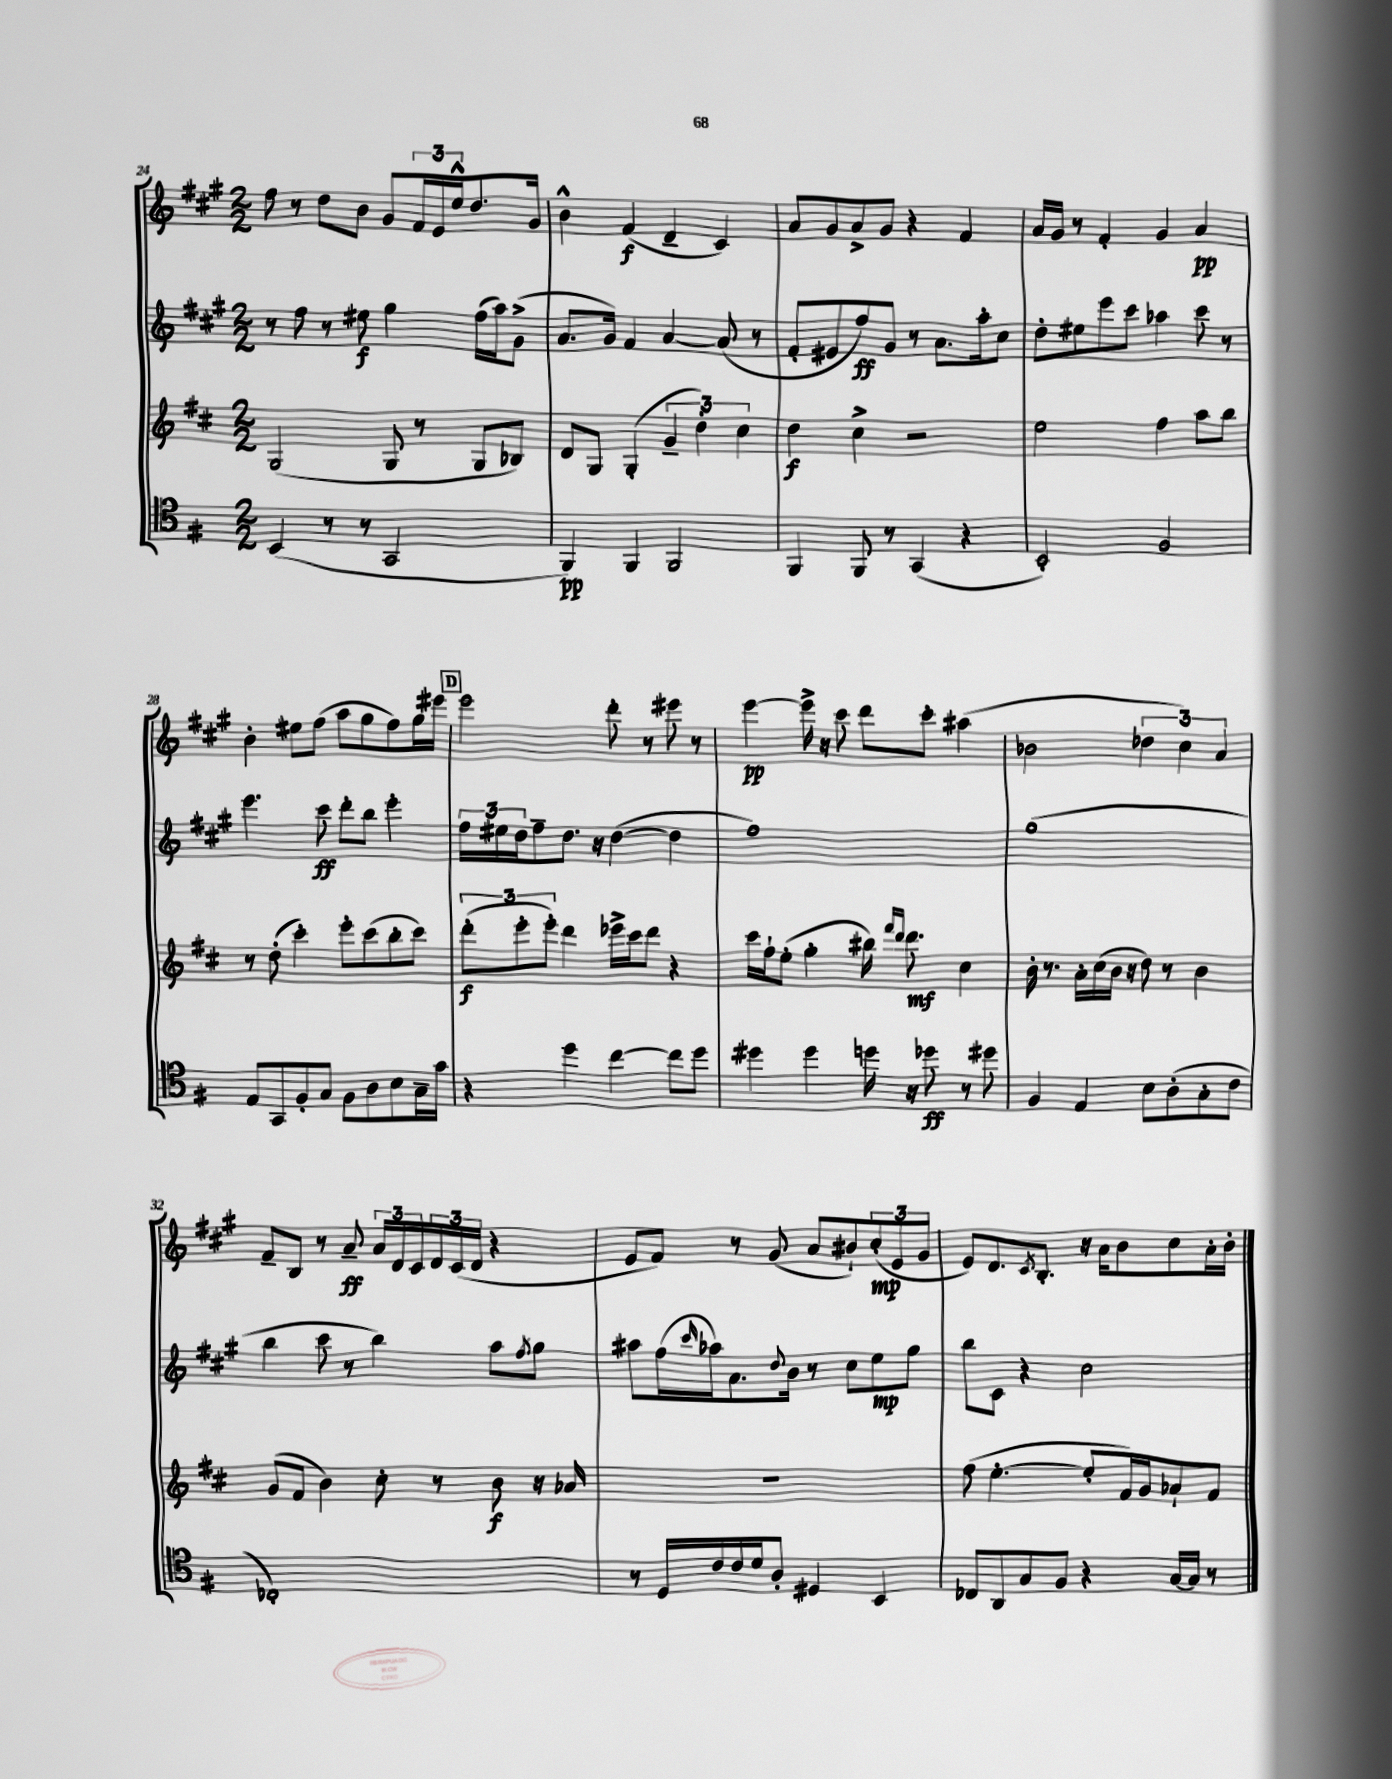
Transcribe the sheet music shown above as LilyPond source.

<<
\new StaffGroup <<
\new Staff = "s0" {
    \clef treble \key a \major \numericTimeSignature \time 2/2
    fis''8 r8 d''8 b'8 gis'8 \tuplet 3/2 { fis'16 e'16 e''16-^ } d''8. gis'16 |
    b'4-^ fis'4\f( d'4-- cis'4) |
    a'8 gis'8 a'8-> gis'8 r4 fis'4 |
    a'16 gis'16 r8 fis'4-. gis'4 a'4\pp |
    b'4-. eis''8 fis''8( a''8 gis''8 fis''8) gis''16 eis'''16 |
    \mark \markup { \box "D" } e'''2 d'''8-. r8 eis'''8 r8 |
    e'''4~\pp e'''16-> r16 cis'''8 d'''8 cis'''8-. ais''4( |
    bes'2 \tuplet 3/2 { des''4 cis''4) a'4 } |
    fis'8-- b8 r8 a'8--\ff \tuplet 3/2 { a'16 d'16 cis'16 } \tuplet 3/2 { d'16 cis'16( d'16 } r4 |
    e'8 fis'8) r8 gis'8( a'8 bis'8-!) \tuplet 3/2 { cis''8-.\mp( e'8 gis'8 } |
    e'8) d'8. \acciaccatura { cis'8 } b8.-. r16 a'16 b'8 cis''8 a'16-. b'16-. \bar "|." |
}
\new Staff = "s1" {
    \clef treble \key a \major \numericTimeSignature \time 2/2
    r8 fis''8 r8 eis''8\f gis''4 fis''16( a''16) gis'8->( |
    a'8. gis'16) fis'4 a'4~ a'8( r8 |
    fis'8-. eis'8 fis''8\ff) gis'8 r8 a'8. a''16-. cis''8 |
    d''8-. eis''8 e'''8 cis'''8 aes''4 cis'''8 r8 |
    e'''4. cis'''8\ff d'''8-. b''8 e'''4-. |
    \mark \markup { \box "D" } \tuplet 3/2 { fis''16 eis''16 d''16 } fis''8-- d''8. r16 d''4~( d''4 |
    fis''1) |
    gis''1( |
    b''4 cis'''8 r8 b''4) a''8 \acciaccatura { fis''8 } gis''8 |
    ais''8 fis''16( \grace { cis'''16 } aes''16) a'8. \appoggiatura { d''8 } b'16 r8 cis''8 e''8\mp gis''8 |
    b''8 cis'8 r4 cis''2 \bar "|." |
}
\new Staff = "s2" {
    \clef treble \key d \major \numericTimeSignature \time 2/2
    g2( g8 r8 g8 bes8) |
    d'8 g8 g4-.( \tuplet 3/2 { g'4-- d''4-.) cis''4 } |
    d''4\f cis''4-> r2 |
    e''2 fis''4 a''8 b''8 |
    r8 d''8-.( cis'''4-.) e'''8-. cis'''8( b''8-. cis'''8) |
    \mark \markup { \box "D" } \tuplet 3/2 { d'''8-.\f( e'''8-. e'''8-.) } d'''4 ees'''16-> cis'''16 d'''8 r4 |
    cis'''16 fis''16-! e''8-.( g''4-. bis''16) \grace { fis'''16 d'''16 } d'''8.\mf cis''4 |
    b'16-. r8. a'16-. cis''16( b'16 r16 d''8) r8 b'4 |
    g'8( fis'8 b'4) cis''8-. r8 b'8\f r16 aes'16 |
    r1 |
    fis''8( e''4.~-. e''8-. fis'16) g'16 aes'8-! fis'8 \bar "|." |
}
\new Staff = "s3" {
    \clef tenor \key g \major \numericTimeSignature \time 2/2
    b,4( r8 r8 g,2 |
    fis,4\pp) fis,4 fis,2 |
    fis,4 fis,8 r8 g,4( r4 |
    b,2-.) fis2 |
    e8 g,8 fis8-. g8 fis8 a8 b8 g16-- g'16 |
    \mark \markup { \box "D" } r4 d''4 c''4~ c''8 d''8 |
    dis''4 dis''4 d''16 r16 des''8\ff r8 dis''8 |
    fis4 e4 b8 a8-.( g8-. c'8 |
    ces1-.) |
    r8 d16 c'16 c'16 d'16 a8-. dis4 b,4 |
    ces8 a,8 g8 fis8 r4 g16~ g16 r8 \bar "|." |
}
>>
>>
\layout { \context { \Score currentBarNumber = #24 } }
